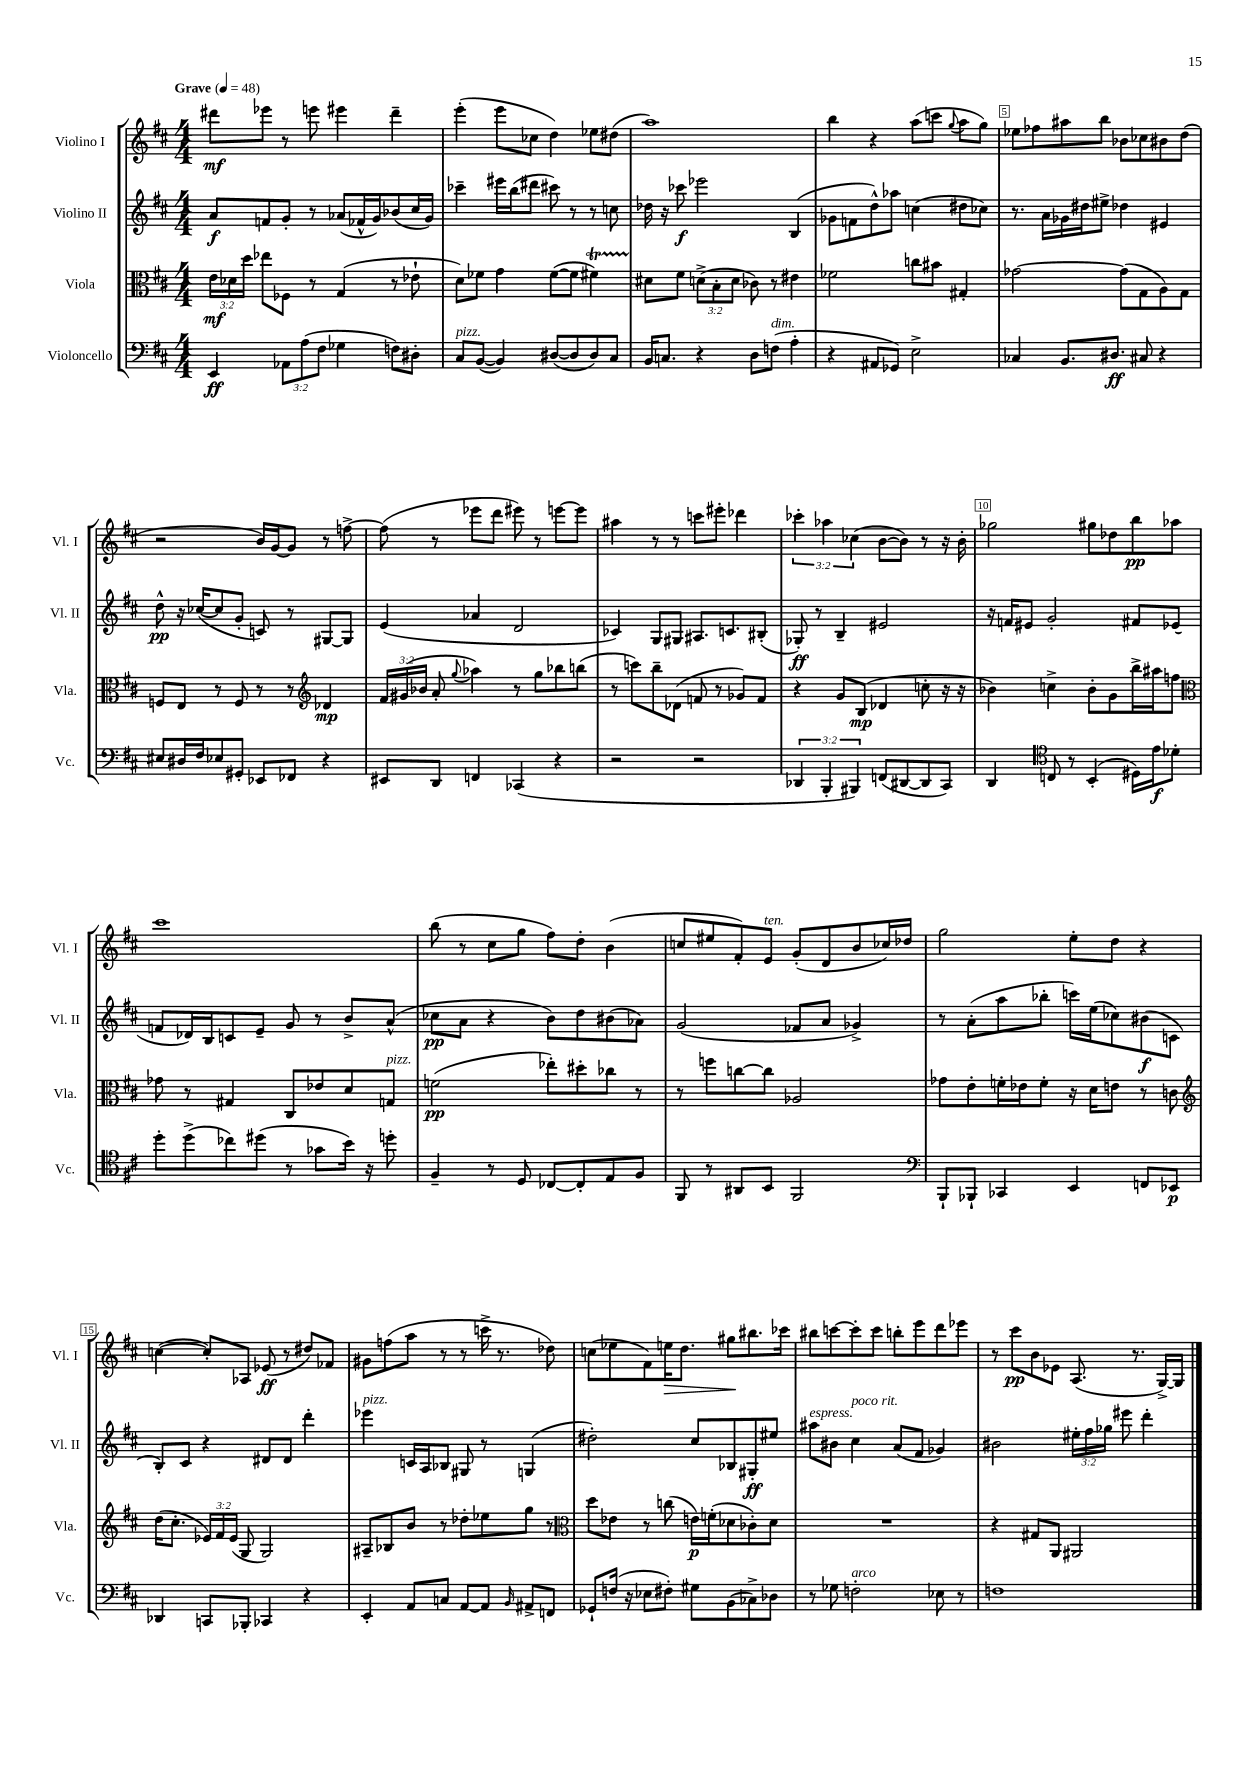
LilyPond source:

<<
\new StaffGroup <<
\new Staff = "s0" \with { instrumentName = "Violino I" shortInstrumentName = "Vl. I" } {
    \clef treble \key d \major \numericTimeSignature \time 4/4 \override Staff.TupletNumber.text = #tuplet-number::calc-fraction-text \tempo "Grave" 4 = 48
    \autoBeamOff dis'''8[\mf ees'''8] r8 e'''8 eis'''4 dis'''4-- |
    e'''4-.( e'''8[ ces''8] d''4) ees''8[ dis''8]( |
    a''1) |
    b''4 r4 a''8[( c'''8] \appoggiatura { g''8 } a''8[ g''8]) |
    ees''8[ fes''8 ais''8 b''8] bes'8[ ces''8 bis'8 d''8]( |
    r2 b'16[) g'16~ g'8] r8 f''8~-> |
    f''8( r8 ees'''8[ d'''8] eis'''8) r8 e'''8[~ e'''8] |
    ais''4 r8 r8 c'''8[ eis'''8]-. des'''4 |
    \tuplet 3/2 { ces'''4-. aes''4 ces''4( } b'8[~ b'8]) r8 r16 b'16-. |
    ges''2 gis''8[ des''8 b''8\pp aes''8] |
    cis'''1 |
    b''8( r8 cis''8[ g''8] fis''8[) d''8]-. b'4( |
    c''8[ eis''8 fis'8-.) e'8]^\markup { \italic "ten." } g'8[-.( d'8 b'8 ces''16) des''16] |
    g''2 e''8[-. d''8] r4 |
    c''4~( c''8[-.) aes8] ees'8\ff( r8 dis''8[) fes'8] |
    gis'8[ f''8( a''8] r8 r8 c'''16-> r8. des''8) |
    c''8[( ees''8 fis'8) e''16\> d''8.] gis''8[\! bis''8. ces'''16] |
    bis''8[ c'''8~ c'''8-. c'''8] b''8[-. e'''8 d'''8 ees'''8] |
    r8 cis'''8[\pp b'8 ees'8] a8.( r8. g16[~->) g16] \bar "|." |
}
\new Staff = "s1" \with { instrumentName = "Violino II" shortInstrumentName = "Vl. II" } {
    \clef treble \key d \major \numericTimeSignature \time 4/4 \override Staff.TupletNumber.text = #tuplet-number::calc-fraction-text
    \autoBeamOff a'8[\f f'8 g'8]-. r8 aes'8[( fes'16-^ g'16) bes'8( cis''16 g'16]) |
    ces'''4-- eis'''16[ b''16( dis'''8] cis'''8) r8 r8 c''8 |
    des''16 r16 ces'''8\f ees'''2 b4( |
    ges'8[ f'8 d''8-^) aes''8] c''4( dis''8[ ces''8]) |
    r8. a'16[ ges'16 dis''16 eis''8]-> des''4 eis'4 |
    d''8-^\pp r16 ces''16[~( ces''8 g'8]-. c'8) r8 gis8[~ gis8] |
    e'4( aes'4 d'2 |
    ces'4) g8[ gis8] ais8.[ c'8. bis8]-.( |
    ges8-.\ff) r8 b4-- eis'2 |
    r16 f'16[ eis'8] g'2-. fis'8[ ees'8]( |
    f'8[ des'16) b16 c'8 e'8]-- g'8 r8 b'8[-> a'8]-^( |
    ces''8[\pp a'8] r4 b'8[) d''8 bis'8( aes'8]) |
    g'2( fes'8[ a'8] ges'4->) |
    r8 a'8[-.( a''8 bes''8]-. c'''16[) e''16( ces''8) bis'8\f( c'8] |
    b8[-.) cis'8] r4 dis'8[ dis'8] d'''4-. |
    ees'''4^\markup { \italic "pizz." } c'16[ a16 bes8] gis8 r8 g4( |
    dis''2-.) cis''8[ bes8 gis8-.\ff eis''8] |
    ais''8[^\markup { \italic "espress." } bis'8] cis''4^\markup { \italic "poco rit." } a'8[( fis'8] ges'4) |
    bis'2 \tuplet 3/2 { eis''16[-. fis''16 ges''16] } eis'''8 d'''4-. \bar "|." |
}
\new Staff = "s2" \with { instrumentName = "Viola" shortInstrumentName = "Vla." } {
    \clef alto \key d \major \numericTimeSignature \time 4/4 \override Staff.TupletNumber.text = #tuplet-number::calc-fraction-text
    \autoBeamOff \tuplet 3/2 { e'16[\mf des'16 d''16] } ees''8[ fes8] r8 g4( r8 ees'8-! |
    d'8[) fes'8] g'4 fes'8[~( fes'8] fis'4\startTrillSpan) |
    dis'8[\stopTrillSpan fis'8] \tuplet 3/2 { d'8[->( b8-. d'8] } ces'8) r8 eis'4 |
    fes'2 c''8[ bis'8] gis4-. |
    ges'2~ ges'8[( g8 a8) g8] |
    f8[ e8] r8 f8 r8 r8 \clef treble des'4\mp |
    \tuplet 3/2 { fis'16[ gis'16( bes'16] } a'8-. \appoggiatura { g''8 } aes''4) r8 g''8[ bes''8 b''8]( |
    r8 c'''8[) b''8-- des'8]( f'8 r8 ges'8[) f'8] |
    r4 g'8[ b8]\mp( des'4 c''8-. r16 r16 |
    bes'4) c''4-> bes'8[-. g'8 b''16-> ais''16 f''8] |
    \clef alto ges'8 r8 gis4 cis8[ ees'8 d'8 g8]^\markup { \italic "pizz." } |
    f'2\pp( ees''8[-.) dis''8-. ces''8] r8 |
    r8 f''8[ c''8~ c''8] aes2 |
    ges'8[ e'8-. f'16-. ees'16 f'8]-. r16 d'16[ e'8] r8 c'8 |
    \clef treble d''16[( cis''8.]-. \tuplet 3/2 { ees'16[) fis'16 ees'16]( } g8 g2) |
    ais8[-- bes8 b'8] r8 des''8[-. ees''8 g''8] r8 |
    \clef alto d''8[ ees'8] r8 c''8( e'16[\p) f'16-.( des'8 ces'8-.) des'8] |
    R1 |
    r4 gis8[ a,8] ais,2 \bar "|." |
}
\new Staff = "s3" \with { instrumentName = "Violoncello" shortInstrumentName = "Vc." } {
    \clef bass \key d \major \numericTimeSignature \time 4/4 \override Staff.TupletNumber.text = #tuplet-number::calc-fraction-text
    \autoBeamOff e,4\ff \tuplet 3/2 { aes,8[ a8( fis8] } ges4 f8[) dis8]-. |
    cis8[^\markup { \italic "pizz." } b,8]~( b,4) dis8[~( dis8 dis8) cis8] |
    b,16[ c8.] r4 d8[ f8]^\markup { \italic "dim." }( a4-. |
    r4 ais,8[ ges,8]) e2-> |
    ces4 b,8.[ dis8.]\ff cis8 r4 |
    eis8[ dis16 fis16 ees8 gis,8]-. ees,8[ fes,8] r4 |
    eis,8[ d,8] f,4 ces,4( r4 |
    r2 r2 |
    \tuplet 3/2 { des,4 b,,4-. bis,,4) } f,8[( dis,8~ dis,8 cis,8]) |
    d,4 \clef tenor c8 r8 b,4-.( dis16[) e'16\f des'8]-. |
    d''8[-. d''8->( ces''8) dis''8]( r8 ges'8[ b'16]) r16 d''8-. |
    fis4-- r8 d8 ces8[~ ces8-. e8 fis8] |
    fis,8 r8 ais,8[ b,8] fis,2 |
    \clef bass b,,8[-! bes,,8]-! ces,4 e,4 f,8[ ees,8]\p |
    des,4 c,8[ bes,,8]-. ces,4 r4 |
    e,4-. a,8[ c8] a,8[~ a,8] \grace { b,16 } ais,8[-> f,8] |
    ges,8[-! f16]( r16 ees8[ fis8]-.) gis8[ b,8( ces8->) des8] |
    r8 ges8 f2-.^\markup { \italic "arco" } ees8 r8 |
    f1 \bar "|." |
}
>>
>>
\layout { \context { \Score \override BarNumber.break-visibility = ##(#f #t #t) barNumberVisibility = #(every-nth-bar-number-visible 5) \override BarNumber.stencil = #(make-stencil-boxer 0.1 0.3 ly:text-interface::print) } }
